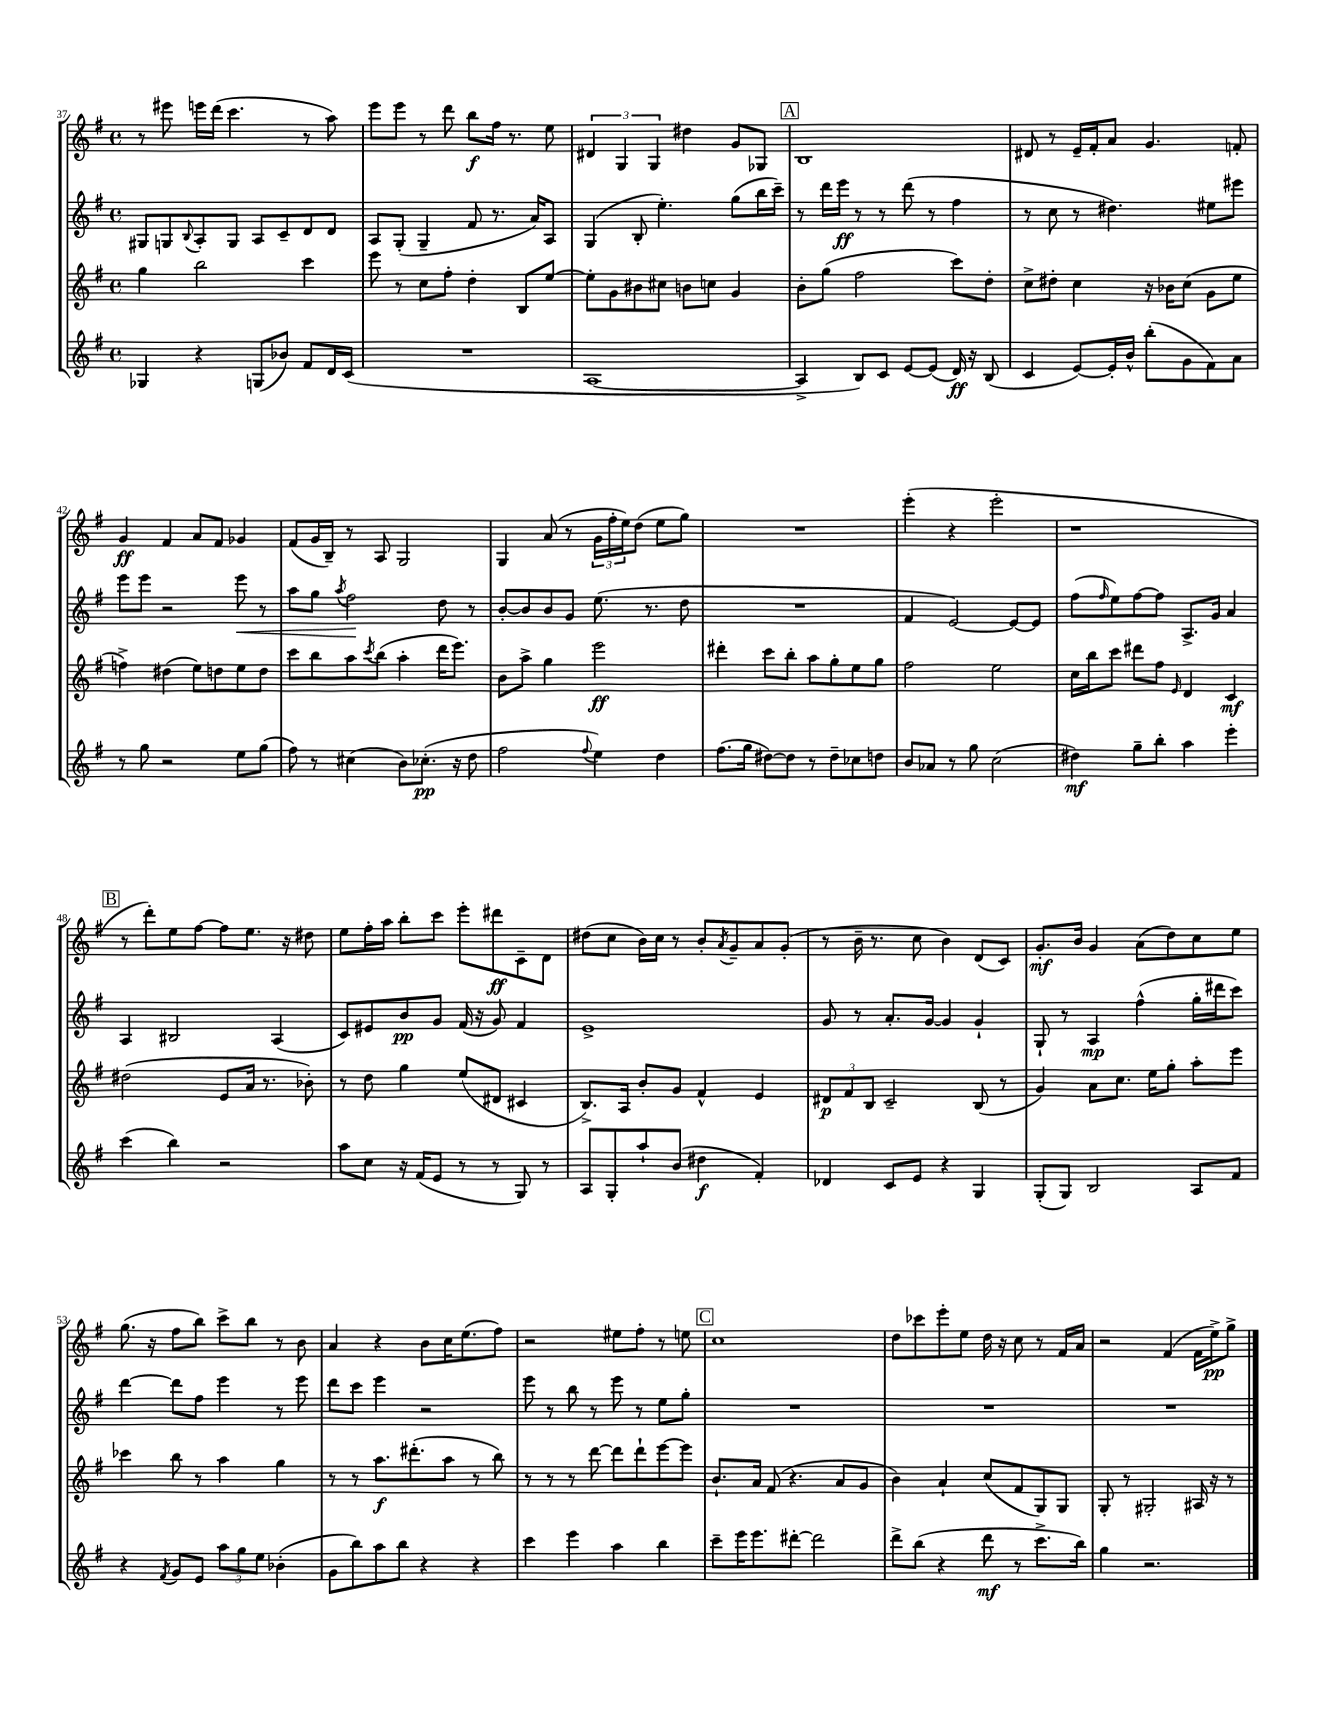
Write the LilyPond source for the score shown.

<<
\new StaffGroup <<
\new Staff = "s0" {
    \clef treble \key g \major \defaultTimeSignature \time 4/4
    r8 eis'''8 e'''16 d'''16( c'''4. r8 a''8) |
    e'''8 e'''8 r8 d'''8 b''8\f fis''16 r8. e''8 |
    \tuplet 3/2 { dis'4 g4 g4 } dis''4 g'8 ges8 |
    \mark \markup { \box "A" } b1 |
    dis'8 r8 e'16-- fis'16-. a'8 g'4. f'8-. |
    g'4\ff fis'4 a'8 fis'8 ges'4 |
    fis'8( g'16 b16--) r8 a8 g2 |
    g4 a'8( r8 \tuplet 3/2 { g'16 fis''16-. e''16) } d''8( e''8 g''8) |
    R1 |
    e'''4-.( r4 e'''2-. |
    r1 |
    \mark \markup { \box "B" } r8 d'''8-.) e''8 fis''8~ fis''8 e''8. r16 dis''8 |
    e''8 fis''16-. a''16 b''8-. c'''8 e'''8-. dis'''8\ff c'8-- d'8 |
    dis''8( c''8 b'16) c''16 r8 b'8-. \acciaccatura { a'8 } g'8-- a'8 g'8-.( |
    r8 b'16-- r8. c''8 b'4) d'8( c'8) |
    g'8.-.\mf b'16 g'4 a'8( d''8) c''8 e''8 |
    g''8.( r16 fis''8 b''8) c'''8-> b''8 r8 b'8 |
    a'4 r4 b'8 c''16 e''8.( fis''8) |
    r2 eis''8 fis''8-. r8 e''8 |
    \mark \markup { \box "C" } c''1 |
    d''8 ces'''8 e'''8-. e''8 d''16 r16 c''8 r8 fis'16 a'16 |
    r2 fis'4( fis'16 e''16->\pp) g''8-> \bar "|." |
}
\new Staff = "s1" {
    \clef treble \key g \major \defaultTimeSignature \time 4/4
    gis8 g8 \appoggiatura { b8 } a8-. g8 a8 c'8-- d'8 d'8 |
    a8 g8-.( g4-- fis'8 r8. a'16) a8 |
    g4( b8-. e''4.-.) g''8( b''16 c'''16--) |
    \mark \markup { \box "A" } r8 d'''16 e'''16\ff r8 r8 d'''8( r8 fis''4 |
    r8 c''8 r8 dis''4.) eis''8 eis'''8 |
    e'''8 e'''8 r2 e'''8\< r8 |
    a''8 g''8 \acciaccatura { a''8 } fis''2\! d''8 r8 |
    b'8~-. b'8 b'8 g'8 e''8.( r8. d''8 |
    R1 |
    fis'4 e'2~) e'8~ e'8 |
    fis''8( \grace { fis''16 } e''8) fis''8~ fis''8 a8.-> g'16 a'4 |
    \mark \markup { \box "B" } a4 bis2 a4( |
    c'8) eis'8 b'8\pp g'8 fis'16( r16 g'8) fis'4 |
    e'1-> |
    g'8 r8 a'8.-. g'16~ g'4 g'4-! |
    g8-! r8 a4\mp fis''4-^( g''16-. dis'''16 c'''8) |
    d'''4~ d'''8 fis''8 e'''4 r8 e'''8 |
    d'''8 c'''8 e'''4 r2 |
    e'''8 r8 b''8 r8 e'''8 r8 e''8 g''8-. |
    \mark \markup { \box "C" } R1 |
    R1 |
    R1 \bar "|." |
}
\new Staff = "s2" {
    \clef treble \key g \major \defaultTimeSignature \time 4/4
    g''4 b''2 c'''4 |
    e'''8 r8 c''8 fis''8-. d''4-. b8 e''8~ |
    e''8-. g'8 bis'8 cis''8 b'8 c''8 g'4 |
    \mark \markup { \box "A" } b'8-. g''8( fis''2 c'''8) d''8-. |
    c''8-> dis''8-. c''4 r16 bes'16 c''8( g'8 e''8 |
    f''4->) dis''4( e''8) d''8 e''8 d''8 |
    c'''8 b''8 a''8 \acciaccatura { c'''8 } b''8( a''4-. d'''16 e'''8.) |
    b'8 a''8-> g''4 e'''2\ff |
    dis'''4-. c'''8 b''8-. a''8 g''8-. e''8 g''8 |
    fis''2 e''2 |
    c''16 b''16 c'''8 dis'''8 fis''8 \grace { e'16 } d'4 c'4\mf |
    \mark \markup { \box "B" } dis''2( e'8 a'16 r8. bes'8-.) |
    r8 d''8 g''4 e''8( dis'8 cis'4 |
    b8.->) a16 b'8-. g'8 fis'4-^ e'4 |
    \tuplet 3/2 { dis'8\p fis'8 b8 } c'2-- b8( r8 |
    g'4) a'8 c''8. e''16 g''8-. a''8-. e'''8 |
    ces'''4 b''8 r8 a''4 g''4 |
    r8 r8 a''8.\f dis'''8.-.( a''8 r8 b''8) |
    r8 r8 r8 d'''8~ d'''8 d'''8-! e'''8~ e'''8 |
    \mark \markup { \box "C" } b'8.-! a'16 fis'8( r4. a'8 g'8 |
    b'4) a'4-! c''8( fis'8 g8) g8 |
    g8-. r8 gis2-. ais16 r16 r8 \bar "|." |
}
\new Staff = "s3" {
    \clef treble \key g \major \defaultTimeSignature \time 4/4
    ges4 r4 g8( bes'8) fis'8 d'16 c'16( |
    R1 |
    a1~ |
    \mark \markup { \box "A" } a4-> b8) c'8 e'8~ e'8( d'16\ff) r16 b8( |
    c'4 e'8~) e'16-. b'16-^ b''8-.( g'8 fis'8) a'8 |
    r8 g''8 r2 e''8 g''8( |
    fis''8) r8 cis''4( b'8) ces''8.-.\pp( r16 d''8 |
    fis''2 \appoggiatura { fis''8 } e''4) d''4 |
    fis''8.( g''16 dis''8~) dis''8 r8 dis''8-- ces''8 d''8 |
    b'8 aes'8 r8 g''8 c''2( |
    dis''4\mf) g''8-- b''8-. a''4 e'''4-. |
    \mark \markup { \box "B" } c'''4( b''4) r2 |
    a''8 c''8 r16 fis'16( e'8 r8 r8 g8) r8 |
    a8 g8-. a''8-! b'8( dis''4\f fis'4-.) |
    des'4 c'8 e'8 r4 g4 |
    g8-.( g8) b2 a8 fis'8 |
    r4 \acciaccatura { fis'8 } g'8 e'8 \tuplet 3/2 { a''8 g''8 e''8 } bes'4-.( |
    g'8 b''8) a''8 b''8 r4 r4 |
    c'''4 e'''4 a''4 b''4 |
    \mark \markup { \box "C" } c'''8-- e'''16 e'''8. dis'''8~-. dis'''2 |
    d'''8-> b''8( r4 d'''8\mf r8 c'''8.-> b''16) |
    g''4 r2. \bar "|." |
}
>>
>>
\layout { \context { \Score currentBarNumber = #37 } }
